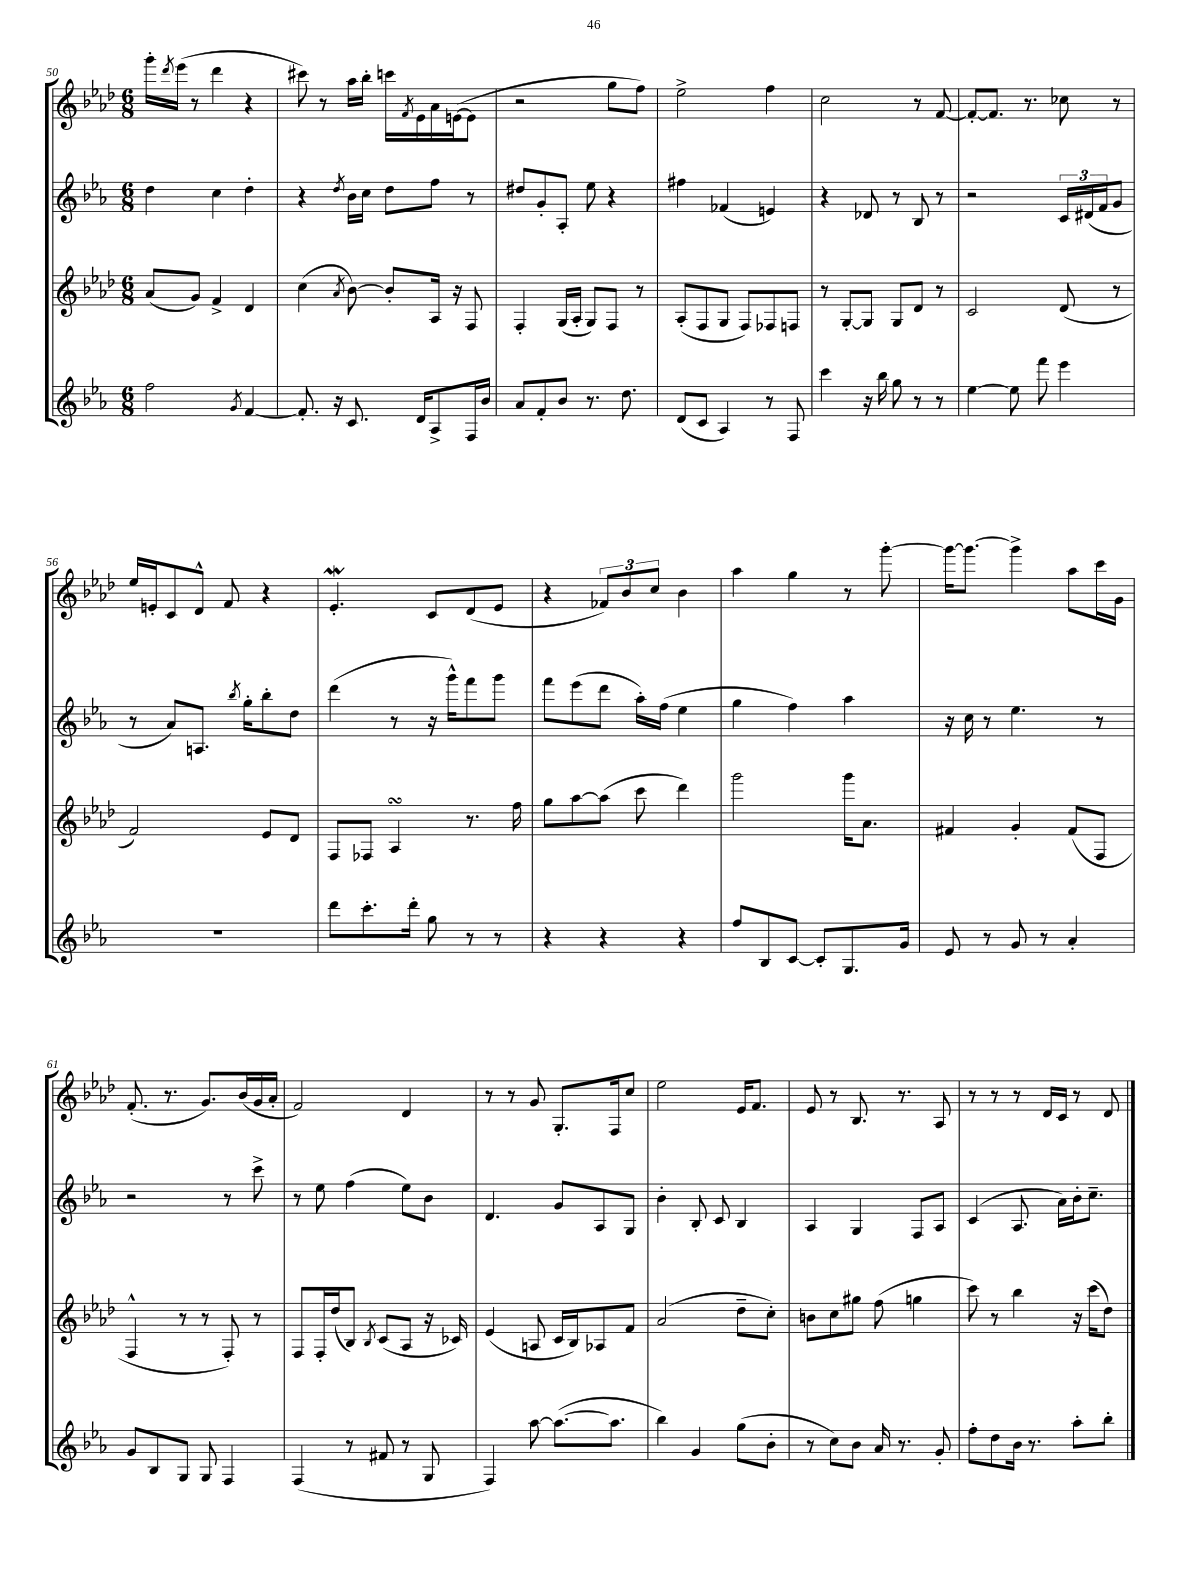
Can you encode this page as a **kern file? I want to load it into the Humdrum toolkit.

**kern	**kern	**kern	**kern
*part4	*part3	*part2	*part1
*staff4	*staff3	*staff2	*staff1
*clefG2	*clefG2	*clefG2	*clefG2
*k[b-e-a-]	*k[b-e-a-d-]	*k[b-e-a-]	*k[b-e-a-d-]
*M6/8	*M6/8	*M6/8	*M6/8
=50	=50	=50	=50
2ff\	(8a-/L	4dd\	16ggg'\LL
.	.	.	8qddd-/
.	.	.	(16eee-\JJ
.	8g/J)	.	8r
.	4f^/	4cc\	4ddd-\
8qg/	.	.	.
[4f/	4d-/	4dd'\	4r
=51	=51	=51	=51
8.f'/]	(4cc\	4r	8ccc#X\)
.	.	.	8r
16r	.	.	.
.	8qa-/	8qdd/	.
8.c/	[8b-\)	16b-\LL	16aa-\LL
.	.	16cc\JJ	16bb-'\JJ
.	8b-'/L]	8dd\L	16cccn\LL
.	.	.	8qf/
16d/KL	.	.	16e-\
8A-^/	16A-/Jk	8ff\J	16a-\
.	16r	.	([16en\J
16F/L	8F/	8r	8e\J]
16b-/JJ	.	.	.
=52	=52	=52	=52
8a-/L	4F'/	8dd#X/L	2r
8f'/	.	8g'/	.
8b-/J	(16G/LL	8A-'/J	.
.	16A-'/JJ	.	.
8.r	8G/L)	8ee-\	.
.	8F/J	4r	8gg\L
8.dd\	.	.	.
.	8r	.	8ff\J)
=53	=53	=53	=53
(8d/L	(8A-'/L	4ff#X\	2ee-^\
8c/J	8F/	.	.
4A-/)	8G/J	(4f-X/	.
.	8F/L)	.	.
8r	8F-X/	4en/)	4ff\
8F/	8Fn/J	.	.
=54	=54	=54	=54
4ccc\	8r	4r	2cc\
.	[8G'/L	.	.
16r	8G/J]	8d-X/	.
16bb-\	.	.	.
8gg\	8G/L	8r	.
8r	8d-/J	8B-/	8r
8r	8r	8r	[8f/
=55	=55	=55	=55
[4ee-\	2c/	2r	8f'/L_
.	.	.	8.f/J]
8ee-\]	.	.	.
.	.	.	8.r
8fff\	.	.	.
4eee-\	(8d-/	24c/LL	8cc-X\
.	.	(24d#X/	.
.	.	24f/J	.
.	8r	8g/J	8r
!!LO:LB:g=z
=56	=56	=56	=56
2.r	2f/)	8r	16ee-/LL
.	.	.	16en'/J
.	.	8a-/L)	8c/
.	.	8.An/J	8d-^^/J
.	.	.	8f/
.	.	8qbb-/	.
.	.	16gg'\KL	.
.	8e-/L	8bb-'\	4r
.	8d-/J	8dd\J	.
=57	=57	=57	=57
8ddd\L	8F/L	(4ddd\	4.e-W'/
8.ccc'\	8F-X/J	.	.
.	4A-sSSs/	8r	.
16ddd'\Jk	.	.	.
8gg\	.	16r	8c/L
.	.	16ggg^^\KL)	.
8r	8.r	8fff\	(8d-/
8r	.	8ggg\J	8e-/J
.	16ff\	.	.
=58	=58	=58	=58
4r	8gg\L	8fff\L	4r
.	[8aa-\	(8eee-\	.
4r	(8aa-\J]	8ddd\J	12f-X/L)
.	.	.	12b-/
.	8ccc\	16aa-'\LL)	.
.	.	.	12cc/J
.	.	(16ff\JJ	.
4r	4ddd-\)	4ee-\	4b-\
=59	=59	=59	=59
8ff/L	2ggg\	4gg\	4aa-\
8B-/	.	.	.
[8c/J	.	4ff\)	4gg\
8c'/L]	.	.	.
8.G/	16ggg\KL	4aa-\	8r
.	8.a-\J	.	.
.	.	.	[8ggg'\
16g/Jk	.	.	.
=60	=60	=60	=60
8e-/	4f#X/	16r	16ggg\KL_
.	.	16cc\	8.ggg\J_
8r	.	8r	.
8g/	4g'/	4.ee-\	4ggg^\]
8r	.	.	.
4a-'/	(8f#/L	.	8aa-\L
.	8F/J	8r	16ccc\L
.	.	.	16g\JJ
!!LO:LB:g=z
=61	=61	=61	=61
8g/L	4F^^/	2r	(8.f'/
8B-/	.	.	.
.	.	.	8.r
8G/J	8r	.	.
8G/	8r	.	8.g/L)
4F/	8F'/)	8r	.
.	.	.	(16b-/L
.	8r	8ccc^\	16g/
.	.	.	16a-'/JJ
=62	=62	=62	=62
(4F/	8F/L	8r	2f/)
.	16F'/L	8ee-\	.
.	(16dd-/J	.	.
8r	8B-/J)	(4ff\	.
.	8qB-/	.	.
8f#X/	(8c/L	.	.
8r	8A-/J	8ee-\L)	4d-/
8G/	16r	8b-\J	.
.	16c-X/)	.	.
=63	=63	=63	=63
4F/)	(4e-/	4.d/	8r
.	.	.	8r
[8aa-\	8An/	.	8g/
(8.aa-\L_	16c/LL	8g/L	8.G'/L
.	16B-/J)	.	.
.	8A-X/	8A-/	.
8.aa-\J]	.	.	16F/k
.	8f/J	8G/J	8cc/J
=64	=64	=64	=64
4bb-\)	(2a-/	4b-'\	2ee-\
4g/	.	8B-'/	.
.	.	8c/	.
(8gg\L	8dd-~\L	4B-/	16e-/KL
.	.	.	8.f/J
8b-'\J	8cc'\J)	.	.
=65	=65	=65	=65
8r	8bn\L	4A-/	8e-/
8cc\L)	8cc\	.	8r
8b-\J	8gg#X\J	4G/	8.B-/
16a-/	(8ff\	.	.
8.r	.	.	8.r
.	4ggn\	8F/L	.
8g'/	.	8A-/J	8A-/
=66	=66	=66	=66
8ff'\L	8ccc\)	(4c/	8r
8dd\	8r	.	8r
16b-\Jk	4bb-\	8.A-/	8r
8.r	.	.	.
.	.	.	16d-/LL
.	.	16a-\LL)	16c/JJ
8aa-'\L	16r	16b-'\J	8r
.	(16ccc\KL	8.cc~\J	.
8bb-'\J	8dd-\J)	.	8d-/
==	==	==	==
*-	*-	*-	*-
